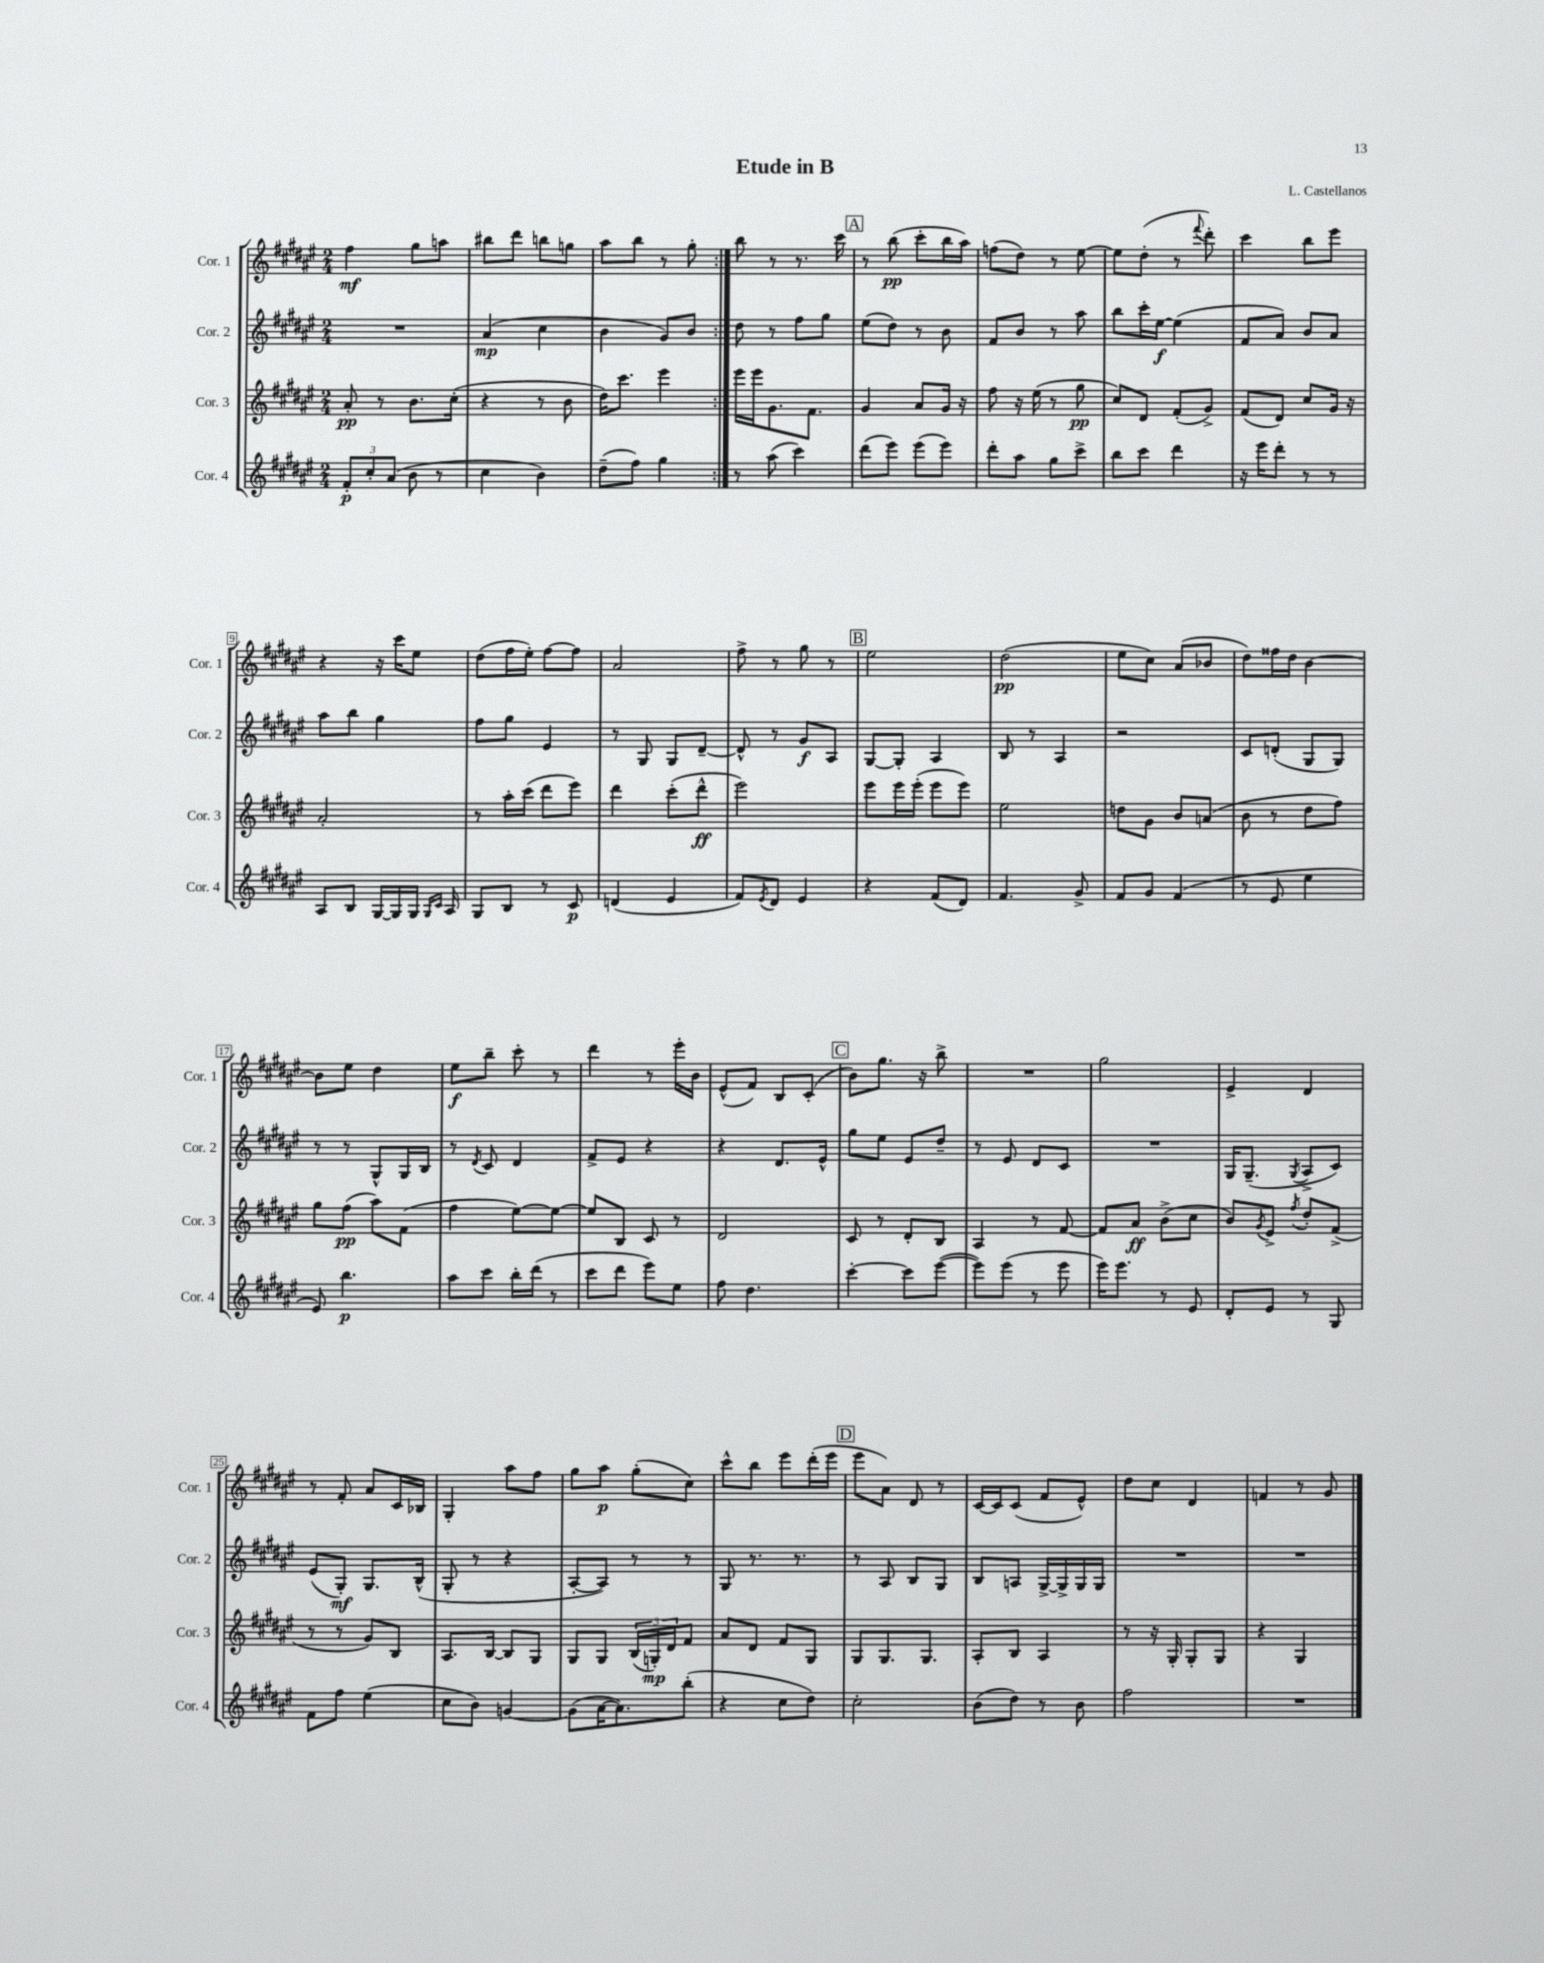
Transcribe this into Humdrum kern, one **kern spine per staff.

**kern	**kern	**kern	**kern
*staff4	*staff3	*staff2	*staff1
*clefG2	*clefG2	*clefG2	*clefG2
*k[f#c#g#d#a#e#]	*k[f#c#g#d#a#e#]	*k[f#c#g#d#a#e#]	*k[f#c#g#d#a#e#]
*M2/4	*M2/4	*M2/4	*M2/4
12f#'/L	8a#'/	2r	4ff#\
12cc#'/	.	.	.
.	8r	.	.
(12a#/J	.	.	.
8b\	8.b\L	.	8gg#\L
8r	.	.	8aa\J
.	(16cc#'\Jk	.	.
=	=	=	=
4cc#\	4r	(4a#/	8bb#\L
.	.	.	8ddd#\J
4b\)	8r	4cc#\	8bb\L
.	8b\	.	8gg\J
=	=	=	=
(8dd#~\L	16dd#\LK)	4b\	8aa#\L
.	8.ccc#\J	.	.
8ff#\J)	.	.	8bb\J
4gg#\	4eee#\	8g#/L)	8r
.	.	8b/J	8gg#'\
=:|!	=:|!	=:|!	=:|!
8r	16eee#\LL	8dd#\	8bb\
.	16eee#\J	.	.
(8aa#\	8.g#\	8r	8r
4ccc#\)	.	8ff#\L	8.r
.	8.f#\J	.	.
.	.	8gg#\J	.
.	.	.	16ccc#\
=	=	=	=
(8ddd#\L	4g#/	(8ee#\L	8r
8eee#\J)	.	8dd#\J)	(8bb\
(8eee#\L	8a#/L	8r	8ccc#'\L
8eee#\J)	16g#/Jk	8b\	16bb\L
.	16r	.	16aa#\JJ)
=	=	=	=
8ddd#'\L	8ff#\	8f#/L	(8ff\L
8aa#\J	16r	8b/J	8dd#\J)
.	(16ee#\	.	.
8gg#\L	8r	8r	8r
8ccc#^\J	8gg#\	8aa#\	[8ee#\
=	=	=	=
8bb\L	8cc#/L)	8bb\L	8ee#\]L
8ccc#\J	8d#/J	16ccc#'\L	(8dd#'\J
.	.	[16ee#\JJ	.
4ddd#\	(8f#'/L	(4ee#\]	8r
.	.	.	8qqfff#/
.	8g#^/J)	.	8ddd#'\)
=	=	=	=
16r	(8f#/L	8f#/L	4ccc#\
16eee#\LK	.	.	.
8ddd#'\J	8d#/J)	8a#/J)	.
8r	8cc#/L	8b/L	8bb\L
8r	16g#/Jk	8a#/J	8eee#\J
.	16r	.	.
=	=	=	=
8A#/L	2a#'/	8aa#\L	4r
8B/J	.	8bb\J	.
[16G#/LL	.	4gg#\	16r
16G#/]	.	.	16ccc#\LK
16G#/JJ	.	.	8ee#\J
16qqG#/LL	.	.	.
16qqc#/JJ	.	.	.
16A#/	.	.	.
=	=	=	=
8G#/L	8r	8ff#\L	(8dd#\L
8B/J	16aa#'\LL	8gg#\J	16ff#\L
.	(16ccc#\JJ	.	16ee#'\JJ)
8r	8ddd#\L	4e#/	[8ff#\L
8c#/	8eee#\J)	.	8ff#\]J
=	=	=	=
(4d/	4ddd#\	8r	2a#/
.	.	8G#/	.
4e#/	(8ccc#'\L	8G#/L	.
.	8ddd#^^\J	[8d#~/J	.
=	=	=	=
8f#/L)	2eee#\)	8d#^^/]	8ff#^\
8qe#/	.	.	.
8d#/J	.	8r	8r
4e#/	.	8g#/L	8gg#\
.	.	8A#/J	8r
=	=	=	=
4r	8eee#\L	[8G#/L	2ee#\
.	16eee#\L	8G#'/]J	.
.	(16eee#'\JJ	.	.
(8f#/L	8eee#\L	4A#/	.
8d#/J)	8eee#\J)	.	.
=	=	=	=
4.f#/	2ee#\	8B/	(2dd#\
.	.	8r	.
.	.	4A#/	.
8g#^/	.	.	.
=	=	=	=
8f#/L	8dd\L	2r	8ee#\L
8g#/J	8g#\J	.	8cc#\J)
(4f#/	8b/L	.	(8a#/L
.	(8a/J	.	8b-/J
=	=	=	=
8r	8b\	8c#/L	8dd#\L)
8e#/	8r	(8d'/J	16ff##\L
.	.	.	16dd#\JJ
4ee#\	8dd#\L	8G#/L	[4b\
.	8ff#\J)	8G#/J)	.
=	=	=	=
8e#/)	8gg#\L	8r	8b\]L
4.bb\	(8ff#\J	8r	8ee#\J
.	8aa#\L)	8G#^^/L	4dd#\
.	(8f#\J	16G#/L	.
.	.	16B/JJ	.
=	=	=	=
8aa#\L	4ff#\	8r	8ee#\L
.	.	8qd#/	.
8ccc#\J	.	8c#/	8bb~\J
16bb'\LL	[8ee#\L)	4d#/	8ccc#'\
(16ddd#\JJ	.	.	.
8r	8ee#\_J	.	8r
=	=	=	=
8ccc#\L	8ee#/]L	8f#^/L	4ddd#\
8ddd#\J	8B/J	8e#/J	.
8eee#\L)	8c#/	4r	8r
8ee#\J	8r	.	16eee#'\LL
.	.	.	16b\JJ
=	=	=	=
8ff#\	2d#/	4r	(8e#^^/L
4.dd#\	.	.	8f#/J)
.	.	8.d#/L	8B/L
.	.	.	(8c#'/J
.	.	16e#^^/Jk	.
=	=	=	=
[4ccc#'\	8c#/	8gg#\L	8b\L)
.	8r	8ee#\J	8.gg#\J
8ccc#\]L	8d#'/L	8e#/L	.
.	.	.	16r
([8eee#\J	8B/J	8dd#~/J	8bb^\
=	=	=	=
8eee#\]L)	4A#/	8r	2r
(8eee#\J	.	8e#/	.
8r	8r	8d#/L	.
8eee#\	[8f#/	8c#/J	.
=	=	=	=
16eee#\LK)	8f#/]L	2r	2gg#\
8.eee#\J	.	.	.
.	8a#/J	.	.
8r	(8b^\L	.	.
8e#/	8cc#\J	.	.
=	=	=	=
8d#'/L	8b/L)	16G#/LK	4e#^/
.	.	(8.G#~/J	.
.	8qg#/	.	.
8e#/J	8e#^/J	.	.
.	8qff#/	8qG#/	.
8r	8dd#'/L	8A#^/L	4d#/
8G#/	(8f#^/J	8c#/J)	.
=	=	=	=
8f#\L	8r	(8e#/L	8r
8ff#\J	8r	8G#'/J)	8f#'/
(4ee#\	8g#/L)	8.G#/L	8a#/L
.	8B/J	.	16c#/L
.	.	(16B^^/Jk	16B-/JJ
=	=	=	=
8cc#\L	8.A#/L	8G#'/	4G#'/
8b\J)	.	8r	.
.	[16B/Jk	.	.
[4g/	8B/]L	4r	8aa#\L
.	8G#/J	.	8ff#\J
=	=	=	=
(8g\]L	8G#/L	[8A#'/L	8gg#\L
[16a#\K	8G#/J	8A#/]J)	8aa#\J
8.a#\])	.	.	.
.	(24B/LL	8r	(8gg#'\L
.	24G'/)	.	.
.	24d#/J	.	.
(8bb'\J	8f#/J	8r	8cc#\J)
=	=	=	=
4r	8a#/L	8G#/	8ccc#^^\L
.	8d#/J	8.r	8bb\J
8cc#\L	8f#/L	.	8eee#\L
.	.	8.r	.
8dd#\J)	8G#/J	.	(16ddd#'\L
.	.	.	16eee#\JJ
=	=	=	=
2cc#'\	8G#/L	8r	8eee#\L
.	8.G#/	8A#/	8a#\J)
.	.	8B/L	8d#/
.	8.G#/J	.	.
.	.	8G#/J	8r
=	=	=	=
(8b\L	8A#'/L	8B/L	[16c#/LL
.	.	.	16c#/]J
8dd#\J)	8B/J	8A/J	(8c#/J
8r	4A#/	[16G#^/LL	8f#/L
.	.	16G#^/]	.
8b\	.	16G#/	8e#^^/J)
.	.	16G#/JJ	.
=	=	=	=
2ff#\	8r	2r	8dd#\L
.	16r	.	8cc#\J
.	16G#'/	.	.
.	8G#'/L	.	4d#/
.	8G#/J	.	.
=	=	=	=
2r	4r	2r	4f/
.	4G#/	.	8r
.	.	.	8g#/
==	==	==	==
*-	*-	*-	*-
